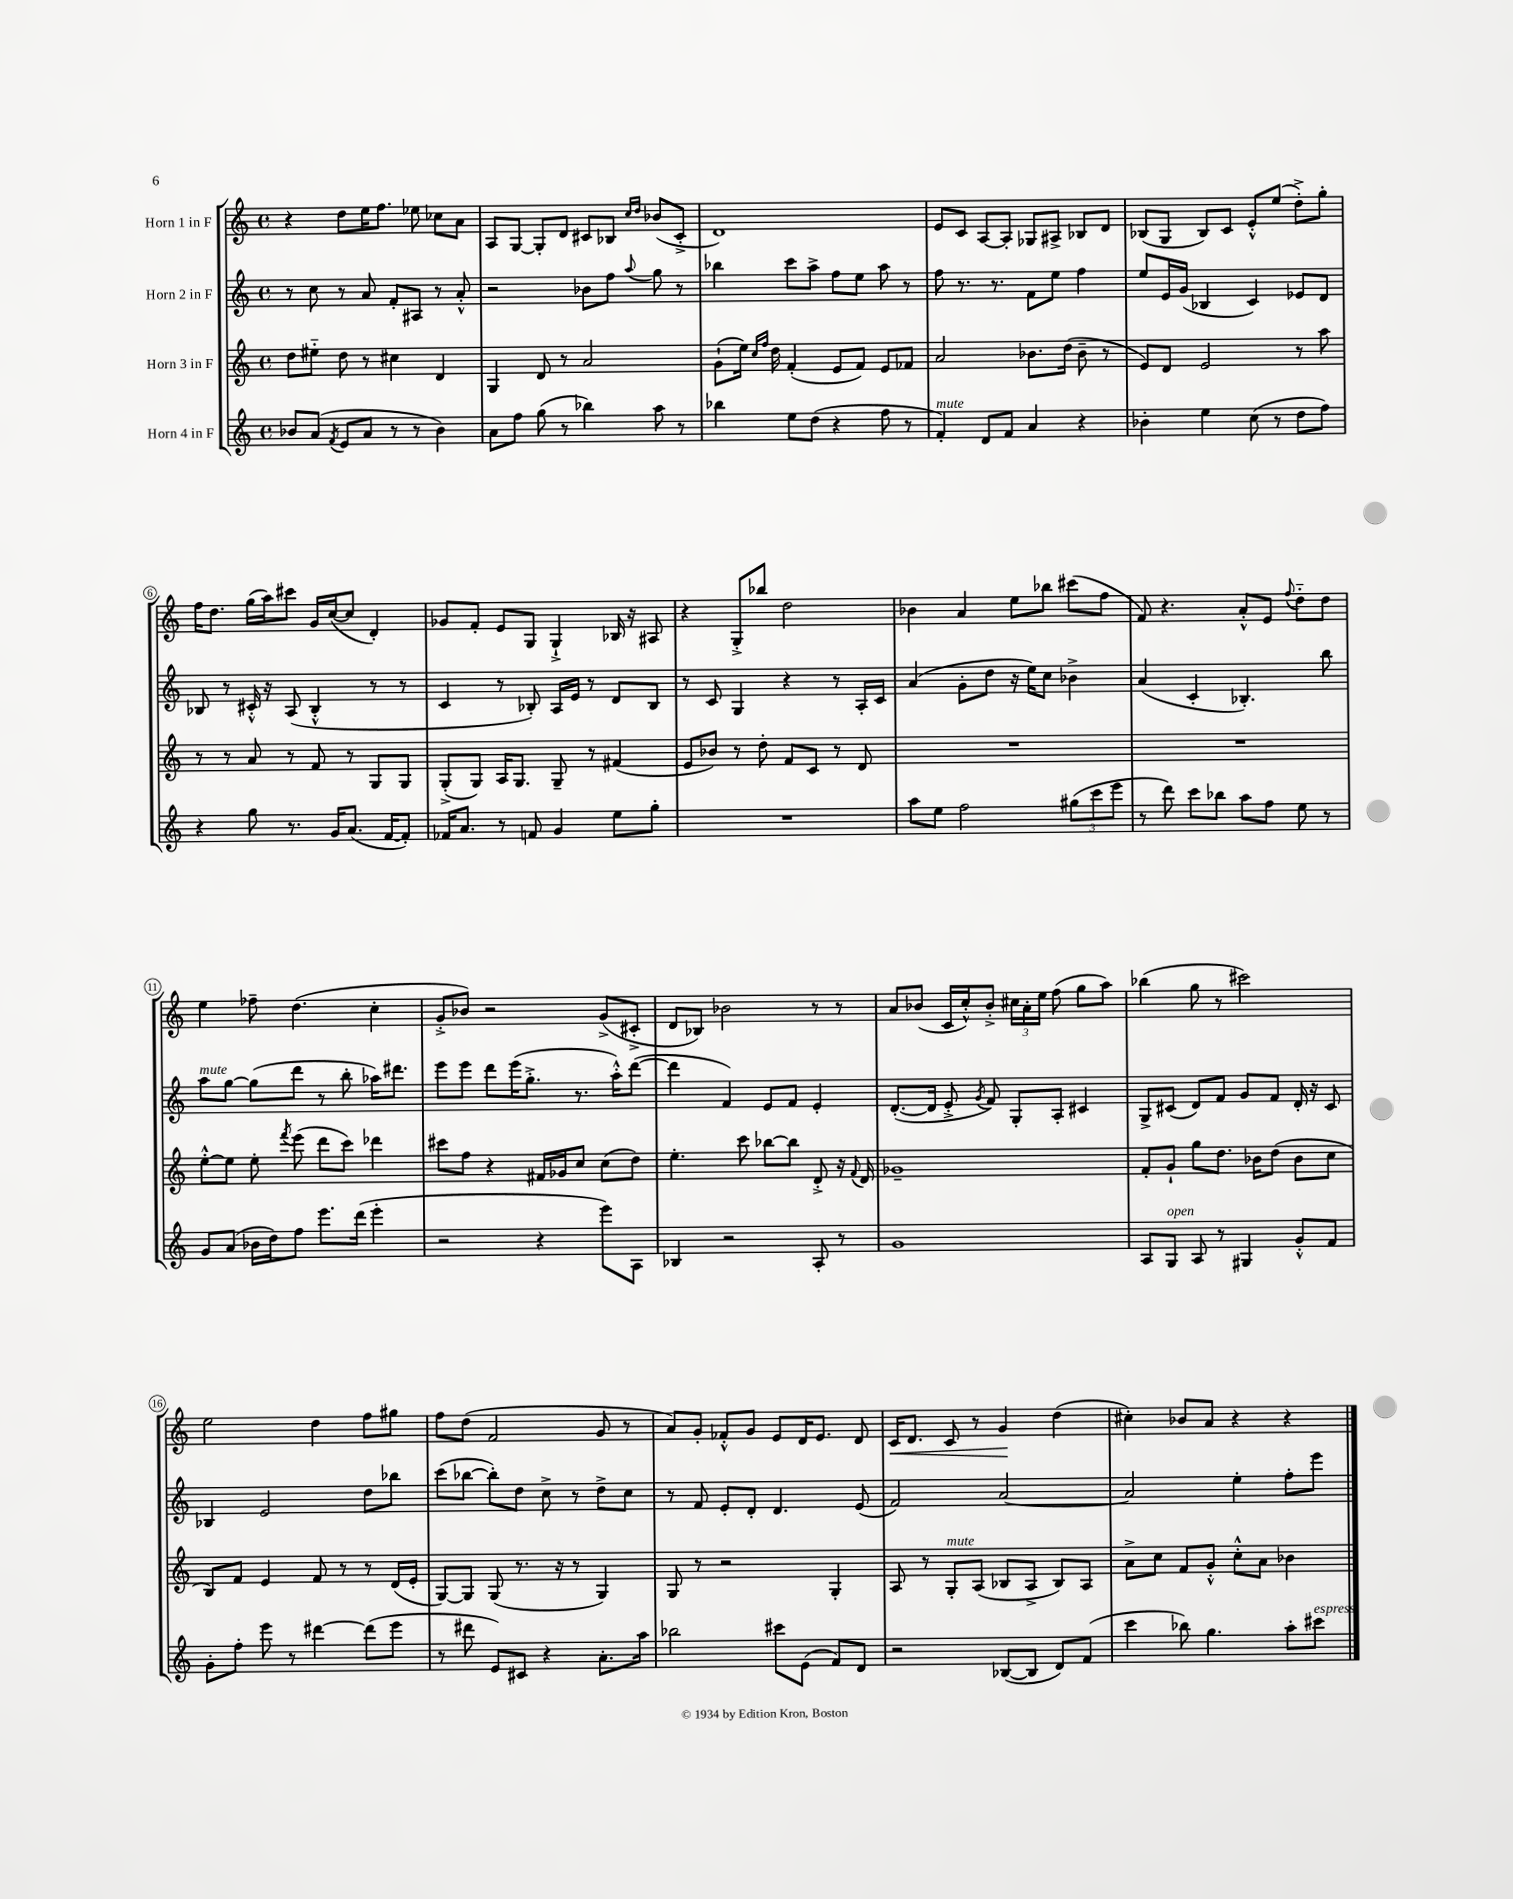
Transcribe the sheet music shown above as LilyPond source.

<<
\new StaffGroup <<
\new Staff = "s0" \with { instrumentName = "Horn 1 in F" } {
    \clef treble \key c \major \defaultTimeSignature \time 4/4
    \autoBeamOff r4 d''8[ e''16 f''8.] ees''8 ces''8[ a'8] |
    a8[ g8]~ g8[-. d'8] cis'8[ bes8] \grace { c''16[ d''16] } bes'8[( cis'8]-.-> |
    d'1) |
    e'8[ c'8] a8[~ a8]-. ges8[ ais8]-> bes8[ d'8] |
    bes8[( g8] bes8[) c'8] e'8[-.-^ e''8]( d''8[-.->) g''8]-. |
    f''16[ d''8.] g''16[( a''16) cis'''8] g'16[ c''16~( c''8] d'4-.) |
    ges'8[ f'8]-. e'8[ g8] g4-!-> bes16 r16 ais8 |
    r4 g8[-.-> bes''8] d''2 |
    bes'4 a'4 e''8[ bes''8] cis'''8[( f''8] |
    f'8) r4. a'8[-.-^ e'8] \appoggiatura { f''8 } d''8[-_ d''8] |
    e''4 fes''8-- d''4.( c''4-. |
    g'8[-.-> bes'8]) r2 g'8[->( cis'8]-.-> |
    d'8[ bes8]) bes'2 r8 r8 |
    a'8[ bes'8]( c'16[ c''16-.-^) bes'8]-.-> \tuplet 3/2 { cis''16[ a'16-. e''16] } f''8( g''8[ a''8]) |
    bes''4( g''8 r8 cis'''2) |
    e''2 d''4 f''8[ gis''8] |
    f''8[ d''8]( f'2 g'8 r8 |
    a'8[) g'8]-. fes'8[-.-^ g'8] e'8[ d'16 e'8.] d'8 |
    c'16[\< d'8.] c'8 r8 g'4\! d''4( |
    cis''4-.) bes'8[ a'8] r4 r4 \bar "|." |
}
\new Staff = "s1" \with { instrumentName = "Horn 2 in F" } {
    \clef treble \key c \major \defaultTimeSignature \time 4/4
    \autoBeamOff r8 c''8 r8 a'8 f'8[-. ais8] r8 a'8-.-^ |
    r2 bes'8[ f''8] \appoggiatura { a''8 } g''8 r8 |
    bes''4 c'''8[ a''8]-> f''8[ e''8] a''8 r8 |
    f''8 r8. r8. f'8[ e''8] f''4 |
    e''8[ e'16 g'16]( bes4 c'4) ees'8[ d'8] |
    bes8 r8 cis'16-.-^ r16 a8( bes4-.-^ r8 r8 |
    c'4 r8 bes8-.) a16[ e'16] r8 d'8[ bes8] |
    r8 c'8 g4 r4 r8 a16[-. c'16] |
    a'4( g'8[-. d''8] r16 e''16[) c''8] bes'4-> |
    a'4( c'4-. bes4.-.) b''8 |
    a''8[^\markup { \italic "mute" } g''8]~ g''8[( d'''8] r8 b''8-. aes''16[) dis'''8.] |
    e'''8[ e'''8] d'''8[ e'''16( g''8.]-.-> r8. a''16[-.-^) d'''8]~( |
    d'''4 f'4) e'8[ f'8] e'4-. |
    d'8.[~-.( d'16] e'8-.-> \acciaccatura { g'8 } f'8) g8[-. a8]-. cis'4 |
    g8[-> cis'8]( d'8[) f'8] g'8[ f'8] d'16-. r16 cis'8 |
    bes4 e'2 d''8[ bes''8] |
    c'''8[( bes''8]~ bes''8[-.) d''8] c''8-> r8 d''8[-> c''8] |
    r8 f'8 e'8[-. d'8]-. d'4. e'8( |
    f'2) a'2~ |
    a'2 e''4-. f''8[-. e'''8] \bar "|." |
}
\new Staff = "s2" \with { instrumentName = "Horn 3 in F" } {
    \clef treble \key c \major \defaultTimeSignature \time 4/4
    \autoBeamOff d''8[ eis''8]-_ d''8 r8 cis''4 d'4 |
    g4 d'8 r8 a'2 |
    g'8[-!( e''16]) \grace { c''16[ f''16] } d''16 f'4-.( e'8[ f'8]) e'8[ fes'8] |
    a'2 bes'8.[ d''16]( bes'8-- r8 |
    e'8[) d'8] e'2 r8 a''8 |
    r8 r8 a'8 r8 f'8 r8 g8[ g8] |
    g8[-.->( g8]) a16[ g8.] g8-- r8 fis'4( |
    e'8[ bes'8]) r8 d''8-. f'8[ c'8] r8 d'8 |
    R1 |
    R1 |
    e''8[~-.-^ e''8] e''8-. \acciaccatura { f'''8 } e'''8( d'''8[ c'''8]) des'''4 |
    cis'''8[ f''8] r4 fis'16[ ges'16 c''8] c''8[( d''8]) |
    e''4.-. c'''8 bes''8[~ bes''8] d'8-.-> r16 \appoggiatura { f'8 } d'16 |
    ges'1-- |
    f'8[-. g'8]-! g''8[ d''8.] bes'16[ d''8]( bes'8[ c''8] |
    b8[) f'8] e'4 f'8 r8 r8 d'16[( e'16]-. |
    g8[~) g8] g8( r8. r16 r8 g4) |
    g8 r8 r2 g4-. |
    a8 r8 g8[-.^\markup { \italic "mute" } a8]( bes8[ a8]-> bes8[) a8] |
    a'8[-> c''8] f'8[ g'8]-.-^ c''8[-.-^ a'8] bes'4 \bar "|." |
}
\new Staff = "s3" \with { instrumentName = "Horn 4 in F" } {
    \clef treble \key c \major \defaultTimeSignature \time 4/4
    \autoBeamOff bes'8[ a'8]( \acciaccatura { f'8 } e'8[ a'8] r8 r8 bes'4) |
    a'8[ f''8] g''8( r8 bes''4) a''8 r8 |
    bes''4 e''8[ d''8]( r4 f''8 r8 |
    f'4-.^\markup { \italic "mute" }) d'8[ f'8] a'4 r4 |
    bes'4-. e''4 c''8( r8 d''8[ f''8]) |
    r4 g''8 r8. g'16[ a'8.]( f'16[~ f'8]-.) |
    fes'16[ a'8.] r8 f'8 g'4 e''8[ g''8]-. |
    R1 |
    a''8[ e''8] f''2 \tuplet 3/2 { gis''8[( c'''8 e'''8] } |
    r8 d'''8) c'''8[ bes''8] a''8[ f''8] e''8 r8 |
    g'8[ a'8]( bes'16[ d''16) f''8] e'''8.[ d'''16]( e'''4-. |
    r2 r4 e'''8[) a8] |
    bes4 r2 a8-. r8 |
    g'1 |
    a8[ g8]^\markup { \italic "open" } a8 r8 gis4 g'8[-.-^ f'8] |
    g'8[-. f''8]-. e'''8 r8 dis'''4~ dis'''8[( e'''8] |
    r8 dis'''8 e'8[) cis'8] r4 a'8.[-. a''16] |
    bes''2 cis'''8[ e'8]( f'8[) d'8] |
    r2 bes8[~( bes8] d'8[) f'8]( |
    c'''4 bes''8) g''4. a''8[-. cis'''8]^\markup { \italic "espress." } \bar "|." |
}
>>
>>
\layout { \context { \Score \override BarNumber.stencil = #(make-stencil-circler 0.1 0.3 ly:text-interface::print) } }
